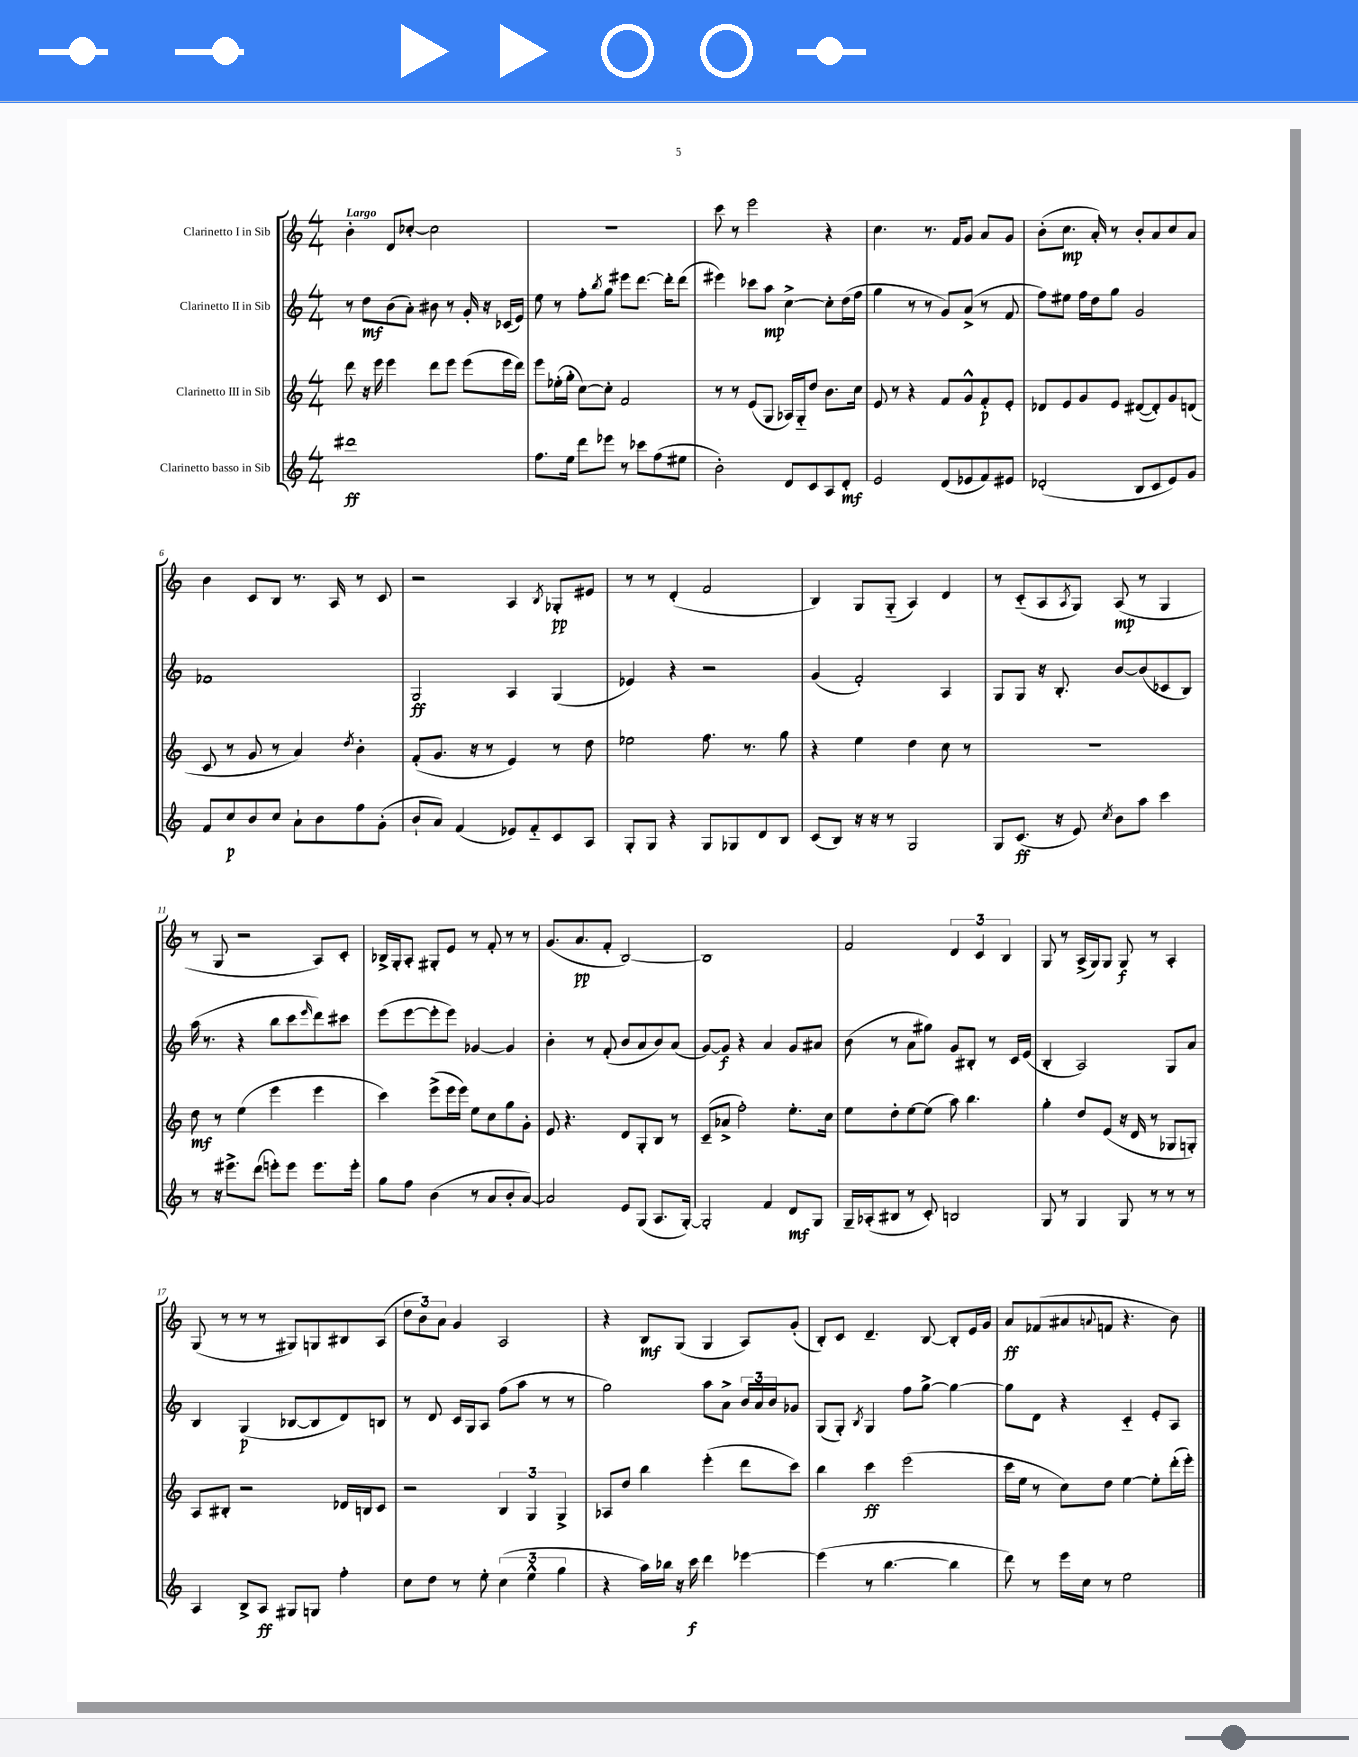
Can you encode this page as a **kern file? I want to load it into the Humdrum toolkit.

**kern	**kern	**kern	**kern
*staff4	*staff3	*staff2	*staff1
*clefG2	*clefG2	*clefG2	*clefG2
*k[]	*k[]	*k[]	*k[]
*M4/4	*M4/4	*M4/4	*M4/4
1ddd#	8ddd\	8r	4b'\
.	16r	8dd\L	.
.	16eee\	.	.
.	4eee\	(8b\	8d/L
.	.	8a'\J)	[8cc-'/J
.	8ddd\L	8b#\	2cc-\]
.	8eee\J	8r	.
.	(8eee\L	16g'/	.
.	.	16r	.
.	16eee\L	(16c-/LL	.
.	16ddd\JJ)	16e/JJ)	.
=	=	=	=
8.ff\L	8eee\L	8ee\	1r
.	(16ee-'\L	8r	.
16ee\Jk	16gg'\JJ	.	.
8ddd\L	[8cc\L)	8ff'\L	.
.	.	8qbb/	.
8eee-\J	8cc'\]J	8gg\J	.
8r	2f/	8eee#\L	.
8ccc-\L	.	[8.ddd\J	.
(8ff\	.	.	.
.	.	16ddd'\]LK	.
8ee#\J	.	(8ddd\J	.
=	=	=	=
2b'\)	8r	4eee#\)	8ccc\
.	8r	.	8r
.	(8e/L	8ccc-\L	2eee\
.	8G/J	8aa\J	.
8d/L	16A-/LL)	[4cc^\	.
.	16G'~/J	.	.
8c/	8dd/J	.	.
8A/	8.b\L	8cc'\]L	4r
8d'/J	.	(16dd\L	.
.	16cc\Jk	16ff\JJ	.
=	=	=	=
2e/	8e/	4gg\	4.cc\
.	8r	.	.
.	4r	8r	.
.	.	8r	8.r
(8d/L	8f/L	8g/L)	.
.	.	.	16f/LK
8e-/	8g^^/	(8a^/J	8g/J
8f/)	8f'/	8r	8a/L
8e#/J	8e'/J	8f/	8g/J
=	=	=	=
(2d-'/	8d-/L	8ff\L)	(8b'\L
.	8e/	8ee#\J	8.cc\J
.	8g/	16ff\LL	.
.	.	16dd\J	16a'/)
.	8e/J	8gg\J	8r
8B/L	([8d#/L	2g/	8b'/L
8c/	8d#'/])	.	8a/
8e/)	8g/	.	8cc/
8g/J	(8d/J	.	8a/J
=	=	=	=
8f/L	8c/	1f-	4b\
8cc/	8r	.	.
8b/	8g/	.	8c/L
8cc/J	8r	.	8B/J
8a`\L	4a/)	.	8.r
8b\	.	.	.
.	.	.	16A/
.	8qdd/	.	.
8ff\	4b'\	.	8r
(8g'\J	.	.	8c/
=	=	=	=
8b`/L	(8f'/L	2G/	2r
8a/J)	8.g/J	.	.
(4f/	.	.	.
.	16r	.	.
.	8r	.	.
8e-/L)	4e/)	4A/	4A/
8f'~/	.	.	.
.	.	.	8qB/
8c/	8r	(4G/	8G-'/L
8A/J	8dd\	.	8e#/J
=	=	=	=
8G'/L	2ee-\	4e-/)	8r
8G/J	.	.	8r
4r	.	4r	(4d'/
8G/L	8.ff\	2r	2f/
8G-/	.	.	.
.	8.r	.	.
8d/	.	.	.
8B/J	8gg\	.	.
=	=	=	=
(8c/L	4r	(4g/	4B/)
8B/J)	.	.	.
16r	4ee\	2f'/)	8G/L
16r	.	.	.
8r	.	.	(8G'~/J
2G/	4dd\	.	4A/)
.	8cc\	4A/	4d/
.	8r	.	.
=	=	=	=
8G/L	1r	8G/L	8r
(8.c/J	.	8G/J	(8c'~/L
.	.	16r	8A/
16r	.	8.B'/	.
.	.	.	8qA/
8e/)	.	.	8G/J)
8qcc/	.	.	.
8b\L	.	[8b/L	(8A/
8aa\J	.	(8b/]	8r
4ccc\	.	8c-/	4G/
.	.	8B/J)	.
=	=	=	=
8r	8dd\	(16aa\	8r
.	.	8.r	.
16r	8r	.	8G/
8.eee#^\L	.	.	.
.	(4ee\	4r	2r
(8ddd\J	.	.	.
8eee'\L)	4eee\	8bb\L	.
8eee\J	.	8ccc\	.
.	.	16qqeee/	.
8.eee\L	4eee\	8ddd\)	8A/L)
.	.	8ccc#\J	8c'/J
16eee'\Jk	.	.	.
=	=	=	=
8gg\L	4ccc\)	(8eee\L	16B-^/LL
.	.	.	16G'/J
8ff\J	.	[8eee\	8A'/J
(4b\	(8eee^\L	8eee'\]	8G#'/L
.	16eee\L	8eee\J)	8e/J
.	16eee\JJ)	.	.
8r	8ee\L	[4g-/	8r
8a/L	8cc\	.	8f'/
8b'/	8gg\	4g-/]	8r
[8a/J)	8g'\J	.	8r
=	=	=	=
2a/]	8e/	4b'\	(8.g/L
.	4.r	.	.
.	.	.	8.a/
.	.	8r	.
.	.	(8f'/	8f'/J
8e/L	8d/L	8b/L	[2B/)
(8G/J	8G'/	8a/	.
8.A/L	8B/J	8b/)	.
.	8r	(8a/J	.
[16G'/Jk)	.	.	.
=	=	=	=
2G'/]	(8c~/L	[8g/L)	1B]
.	8a-^/J	8g/]J	.
.	2ff'\)	4r	.
4f/	.	4a/	.
8d/L	8.ee'\L	8g/L	.
8G/J	.	8a#/J	.
.	16cc\Jk	.	.
=	=	=	=
16G~/LL	8ee\L	(8b\	2f/
(16A-'/J	.	.	.
8B#/J	8dd'\	8r	.
8r	[8ee\	8a\L	.
8c'/)	(8ee\]J	8gg#\J)	.
2B/	8aa\)	8g/L	6d/
.	4.bb\	8B#'/J	.
.	.	.	6c/
.	.	8r	.
.	.	.	6B/
.	.	16c/LL	.
.	.	(16e/JJ	.
=	=	=	=
8G/	4gg'\	4B'/	8G/
8r	.	.	8r
4G/	8dd/L	2A/)	(16A^/LL
.	.	.	16G/J)
.	(8e/J	.	8G/J
8G/	16r	.	8G/
.	16d/	.	.
8r	8r	.	8r
8r	8G-/L	8G/L	4A'/
8r	8G'/J)	8a/J	.
=	=	=	=
4A/	8A/L	4B/	(8G/
.	8B#'/J	.	8r
8B^/L	2r	(4G/	8r
8A/J	.	.	8r
8G#/L	.	[8B-/L	8G#/L)
8G/J	.	8B-/]	8G/
4ff'\	16d-/LL	8d/)	8B#/
.	16B/J	.	.
.	8c/J	8B/J	(8A/J
=	=	=	=
8cc\L	2r	8r	12dd\L
.	.	.	12b\)
8dd\J	.	8d/	.
.	.	.	12a\J
8r	.	16c/LL	4g/
.	.	16G/J	.
8ee'\	.	8A/J	.
(6cc\	6B/	(8ff\L	2A/
.	.	8aa\J	.
6ee^^\	6G/	.	.
.	.	8r	.
6gg\	6G^/	.	.
.	.	8r	.
=	=	=	=
4r	8A-/L	2gg\)	4r
.	8dd/J	.	.
16aa\LL)	4bb\	.	8B/L
16bb-\JJ	.	.	.
16r	.	.	(8G/J
16ccc\	.	.	.
4ddd\	(4eee'\	8aa\L	4G/
.	.	8a^\J	.
[4eee-\	8ddd\L	24b/LL	8A/L)
.	.	24a/	.
.	.	24b/J	.
.	8ccc\J)	8g-/J	(8g'/J
=	=	=	=
(4eee-\]	4bb\	(8G/L	8B'/L)
.	.	8G'/J)	8c/J
.	.	8qB/	.
8r	4ccc\	4G/	4.d~/
[4.bb\	.	.	.
.	(2eee\	8ff\L	.
.	.	[8gg^\J	[8B/
4bb\]	.	4gg\_	8B'/]L
.	.	.	16e/L
.	.	.	16g/JJ
=	=	=	=
8ddd\)	16ccc\LL	8gg\]L	8a/L
.	16ee\JJ	.	.
8r	8r	8d\J	(8f-/
16eee\LL	8cc\L)	4r	8a#/
16cc\JJ	.	.	.
.	.	.	8qqa/
8r	8dd\J	.	8f/J
2ee\	[4ee\	4c'~/	4.r
.	8ee'\]L	8e'/L	.
.	(16ddd'\L	8A/J	8b\)
.	16eee'\JJ)	.	.
==	==	==	==
*-	*-	*-	*-
